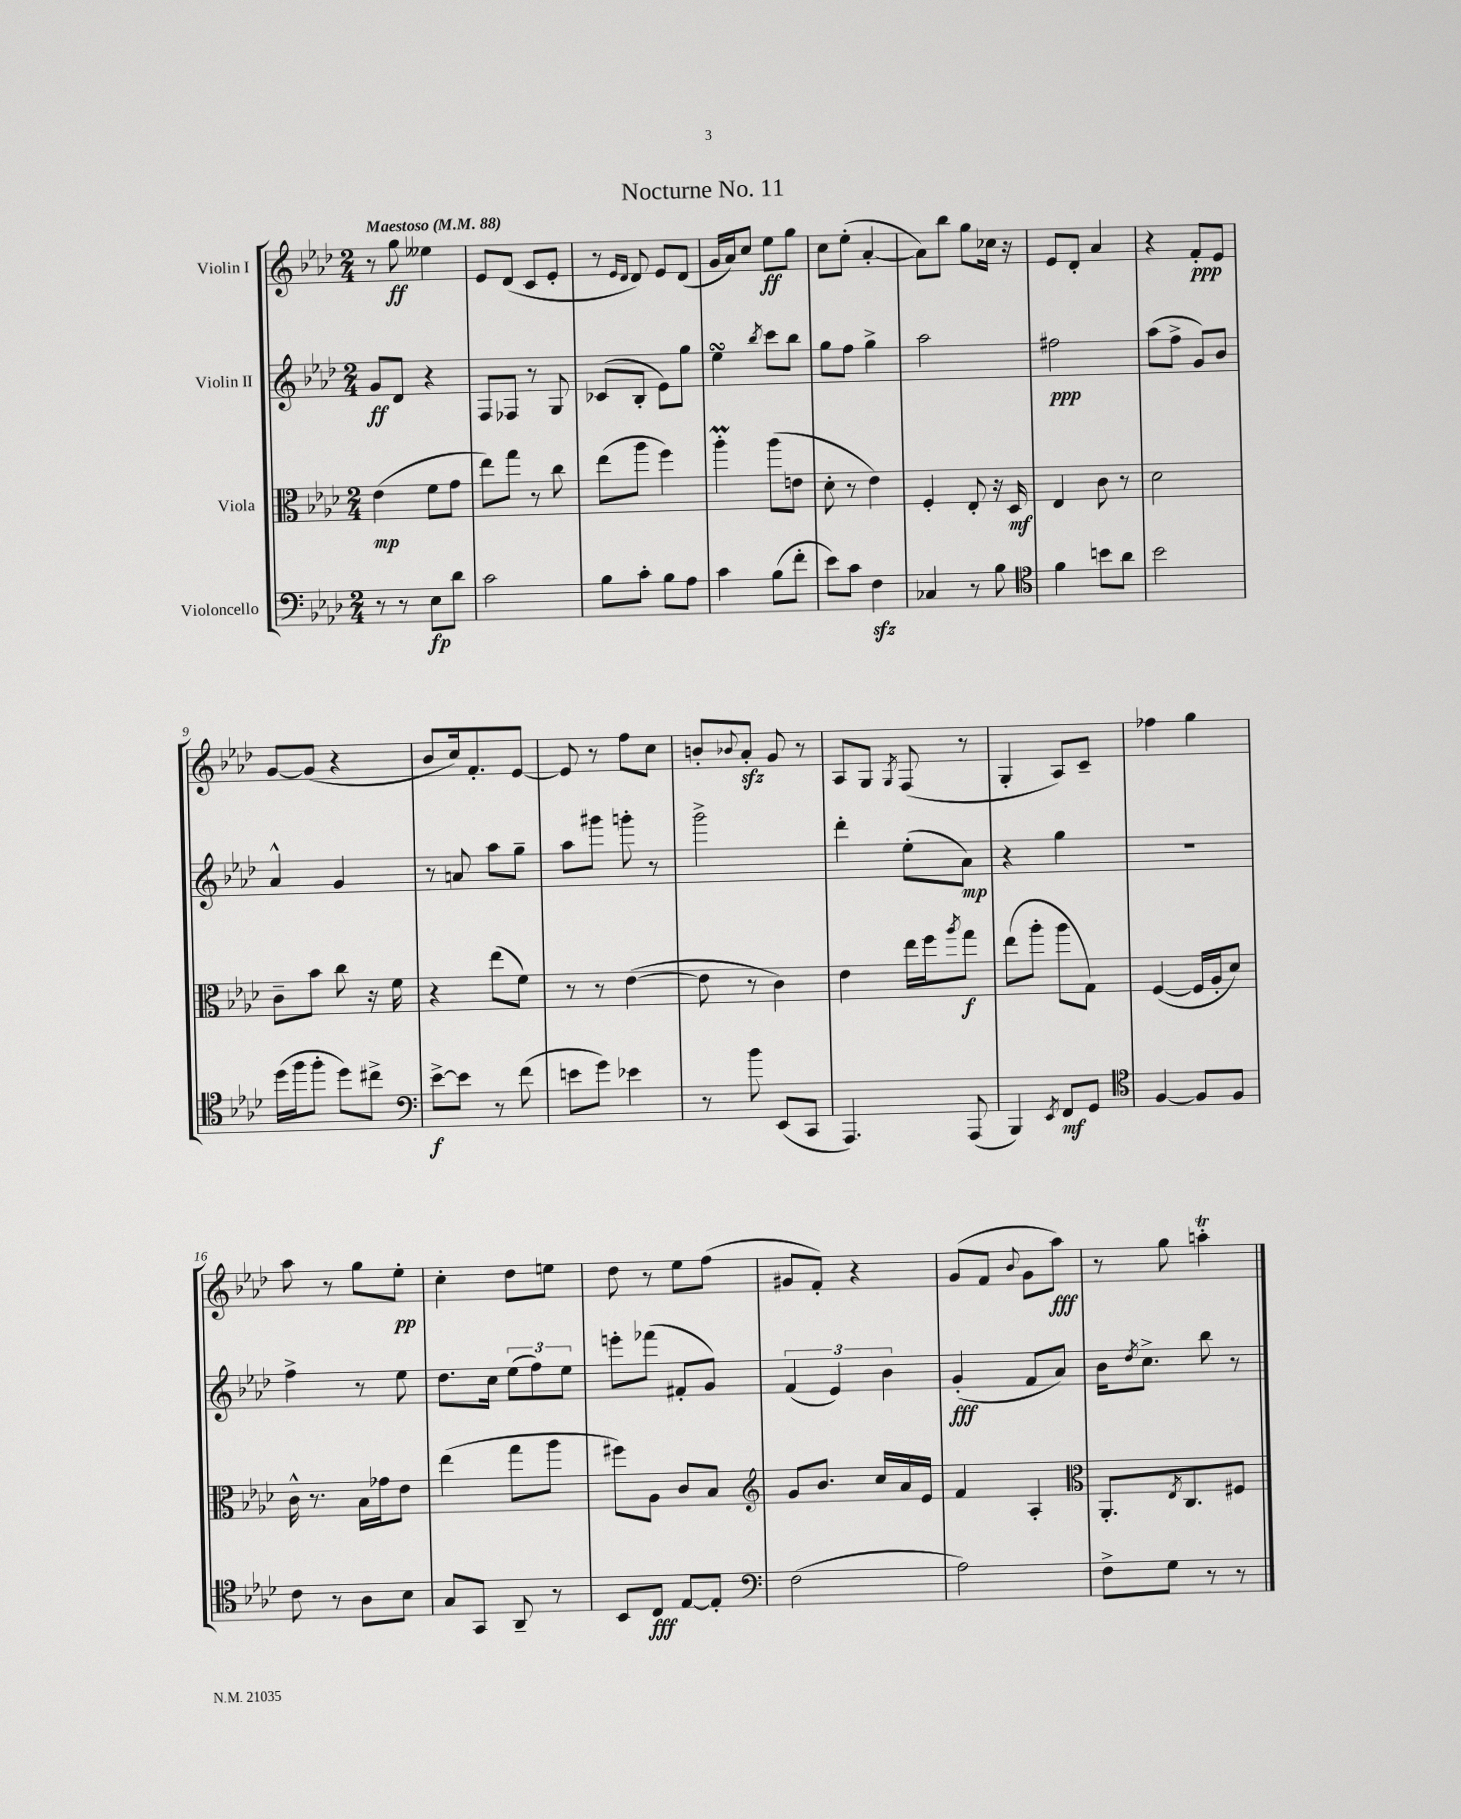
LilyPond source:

\header { title = "Nocturne No. 11" }
<<
\new StaffGroup <<
\new Staff = "s0" \with { instrumentName = "Violin I" } {
    \clef treble \key aes \major \numericTimeSignature \time 2/4 \tempo "Maestoso" 4 = 88
    r8 g''8\ff eeses''4 |
    ees'8 des'8( c'8 ees'8-. |
    r8 \grace { ees'16 des'16 } des'8) ees'8 des'8( |
    g'16 aes'16) c''8 ees''8\ff g''8 |
    c''8 ees''8-.( aes'4~-. |
    aes'8) bes''8 g''8 ces''16 r16 |
    ees'8 des'8-. aes'4 |
    r4 f'8-.\ppp ees'8 |
    g'8~ g'8( r4 |
    bes'8 c''16) f'8.-. ees'8~ |
    ees'8 r8 f''8 c''8 |
    b'8-. \appoggiatura { bes'8 } aes'8-.\sfz g'8 r8 |
    aes8 g8 \acciaccatura { g8 } f8( r8 |
    g4-. aes8) c'8-- |
    fes''4 g''4 |
    aes''8 r8 g''8 ees''8-.\pp |
    c''4-. des''8 e''8 |
    des''8 r8 ees''8 f''8( |
    gis'8 f'8-.) r4 |
    g'8( f'8 \appoggiatura { bes'8 } g'8 aes''8\fff) |
    r8 g''8 a''4-.\trill \bar "|." |
}
\new Staff = "s1" \with { instrumentName = "Violin II" } {
    \clef treble \key aes \major \numericTimeSignature \time 2/4
    g'8\ff des'8 r4 |
    f8 fes8 r8 g8 |
    ces'8( bes8-. ees'8) g''8 |
    ees''4\turn \acciaccatura { bes''8 } c'''8 bes''8 |
    g''8 f''8 g''4-> |
    aes''2 |
    fis''2\ppp |
    aes''8( f''8-> g'8) bes'8 |
    aes'4-^ g'4 |
    r8 a'8 aes''8 g''8-- |
    aes''8 gis'''8 g'''8-. r8 |
    g'''2-> |
    des'''4-. ees''8-.( aes'8\mp) |
    r4 g''4 |
    r2 |
    f''4-> r8 ees''8 |
    des''8. c''16 \tuplet 3/2 { ees''8( f''8) ees''8 } |
    e'''8-. fes'''8( fis'8-. g'8) |
    \tuplet 3/2 { f'4( ees'4) bes'4 } |
    g'4-.\fff( f'8 aes'8) |
    bes'16 \acciaccatura { des''8 } c''8.-> bes''8 r8 \bar "|." |
}
\new Staff = "s2" \with { instrumentName = "Viola" } {
    \clef alto \key aes \major \numericTimeSignature \time 2/4
    ees'4\mp( f'8 g'8 |
    ees''8) g''8 r8 c''8 |
    ees''8( aes''8 f''4) |
    aes''4-.\prall aes''8( e'8 |
    des'8-. r8 ees'4) |
    f4-. ees8-. r16 des16\mf |
    ees4 c'8 r8 |
    des'2 |
    c'8-- bes'8 c''8 r16 f'16 |
    r4 ees''8( f'8) |
    r8 r8 ees'4~( |
    ees'8 r8 c'4) |
    ees'4 ees''16 f''16 \acciaccatura { aes''8 } g''8\f |
    ees''8( aes''8-. aes''8 g8) |
    f4~( f16 aes16-. des'8) |
    c'16-^ r8. bes16 ges'16 ees'8 |
    ees''4( g''8 aes''8 |
    fis''8) aes8 c'8 bes8 |
    \clef treble g'8 bes'8. c''16 aes'16 ees'16 |
    f'4 aes4-. |
    \clef alto aes,8.-. \acciaccatura { ees8 } c8. fis8 \bar "|." |
}
\new Staff = "s3" \with { instrumentName = "Violoncello" } {
    \clef bass \key aes \major \numericTimeSignature \time 2/4
    r8 r8 ees8\fp des'8 |
    c'2 |
    bes8 c'8-. bes8 aes8 |
    c'4 bes8( f'8-. |
    ees'8) c'8 f4\sfz |
    ces4 r8 bes8 |
    \clef tenor f'4 b'8 aes'8 |
    bes'2 |
    des''16( f''16 f''8-. des''8) cis''8-> |
    \clef bass ees'8~->\f ees'8 r8 f'8( |
    e'8 g'8) ees'4 |
    r8 bes'8 ees,8( c,8 |
    aes,,4.) aes,,8( |
    bes,,4) \acciaccatura { ees,8 } f,8\mf g,8 |
    \clef tenor f4~ f8 f8 |
    c'8 r8 aes8 bes8 |
    g8 g,8 aes,8-- r8 |
    bes,8 c8\fff ees8~ ees8-. |
    \clef bass f2( |
    aes2) |
    f8-> g8 r8 r8 \bar "|." |
}
>>
>>
